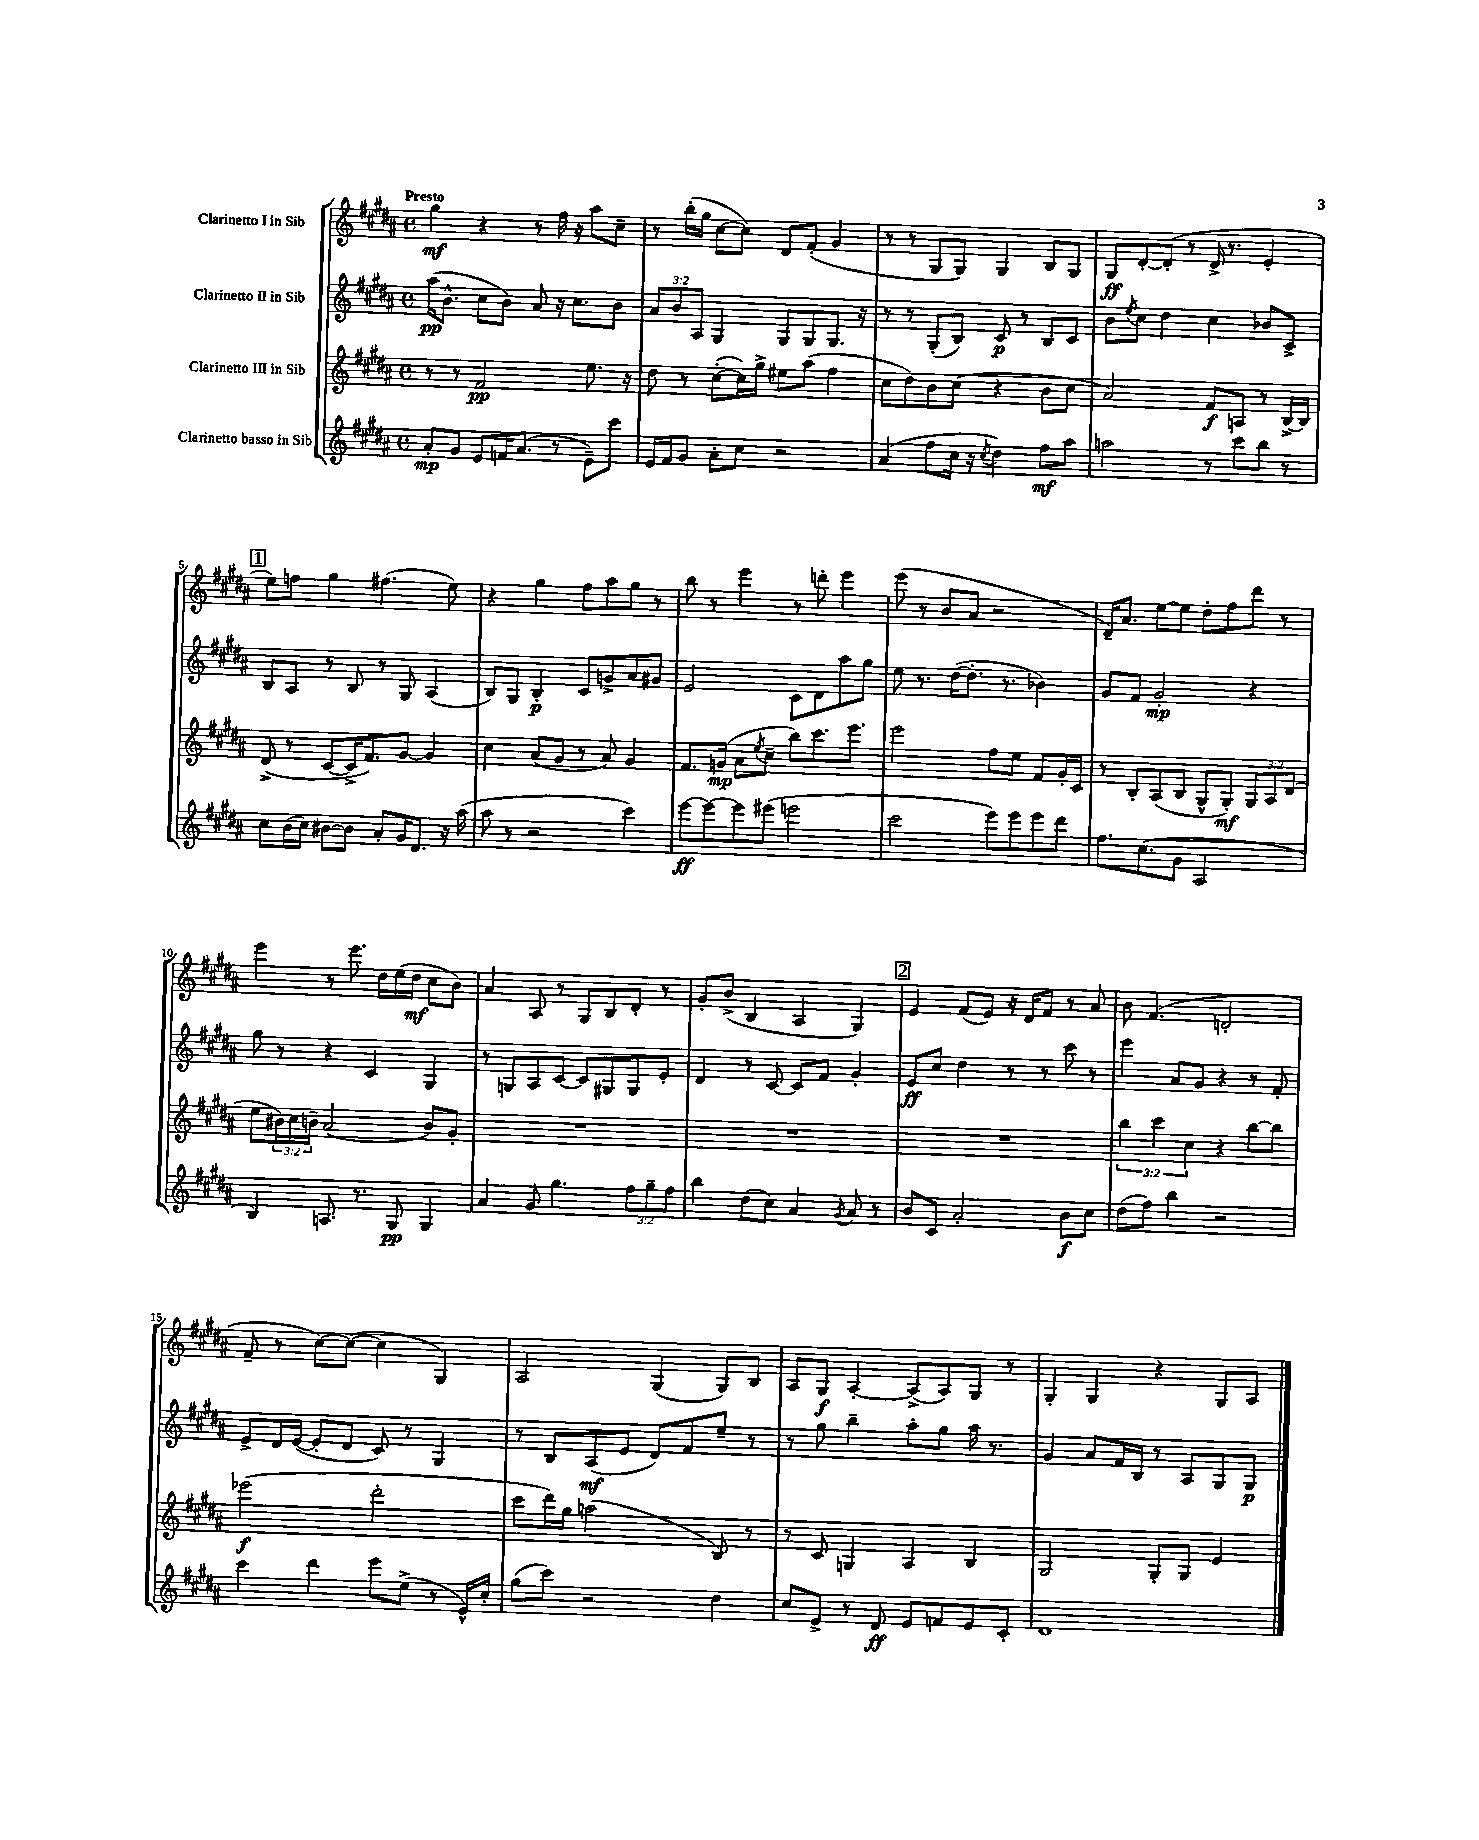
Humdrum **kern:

**kern	**kern	**kern	**kern
*staff4	*staff3	*staff2	*staff1
*clefG2	*clefG2	*clefG2	*clefG2
*k[f#c#g#d#a#]	*k[f#c#g#d#a#]	*k[f#c#g#d#a#]	*k[f#c#g#d#a#]
*M4/4	*M4/4	*M4/4	*M4/4
*met(c)	*met(c)	*met(c)	*met(c)
8a#'/L	8r	(16aa#\LK	4gg#\
.	.	8.b^^\J	.
8g#/J	8r	.	.
8e/L	2f#/	8cc#\L	4r
16f/K	.	8b\J)	.
(8.a#/J	.	.	.
.	.	8a#/	8r
8r	.	16r	16ff#\
.	.	8.cc#\L	16r
8e~\L)	8.ee\	.	8aa#\L
8ccc#\J	.	8b\J	8cc#~\J
.	16r	.	.
=	=	=	=
16e/LL	8dd#\	12a#/L	8r
16f#/J	.	.	.
.	.	12b/	.
8g#/J	8r	.	(16bb'\LL
.	.	12A#/J	.
.	.	.	16gg#\JJ
8a#'\L	([8cc#'\L	4G#/	[8cc#\L
8cc#\J	16cc#\]L)	.	8cc#\]J)
.	16gg#^\JJ	.	.
2r	8ee#\L	8G#/L	8d#/L
.	(8aa#\J	8G#/	(8f#'/J
.	4ff#\	8.G#/J	4g#/
.	.	16r	.
=	=	=	=
(4a#/	8cc#\L	8r	8r
.	8dd#\)	8r	8r
8ff#\L	8b\	(8G#'/L	8G#/L
16cc#\Jk	(8cc#\J	8B/J)	8G#/J)
16r	.	.	.
8qcc#/	.	.	.
4dd#\)	4r	8c#/	4G#/
.	.	8r	.
8ff#\L	8b\L	8B/L	8B/L
8aa#\J	8cc#\J	8c#/J	8G#/J
=	=	=	=
2aa\	2a#/)	8b\L	8G#/L
.	.	8qee/	.
.	.	8cc#\J	[8d#'/
.	.	4dd#\	(8d#'/]J
.	.	.	8r
8r	8f#/L	4cc#\	16d#^/
.	.	.	8.r
8ccc#\L	8A/J	.	.
8bb\J	8r	8b-/L	4e'/
8r	[16B^/LL	8c#^/J	.
.	16B/]JJ	.	.
=	=	=	=
8cc#\L	(8d#^/	8B/L	8ee\L)
(16b\L	8r	8A#/J	8ff\J
16cc#\JJ)	.	.	.
[8b#\L	[8c#/L	8r	4gg#\
8b#\]J	16c#^/]K	8B/	.
.	8.f#/)	.	.
8a#'/L	.	8r	(4.ff#\
16g#/K	[8g#/J	8G#/	.
8.d#/J	.	.	.
.	4g#/]	(4A#/	.
16r	.	.	8ee\)
(16aa#\	.	.	.
=	=	=	=
8aa#\	4cc#\	8B/L)	4r
8r	.	8G#/J	.
2r	(8a#/L	4B'/	4gg#\
.	8g#/J	.	.
.	8r	8c#/L	8ff#\L
.	8a#/)	8g^/	8aa#\
4ccc#\)	4g#/	8a#/	8gg#\J
.	.	8g#/J	8r
=	=	=	=
[8eee\L	8.f#/L	2e/	8bb\
8eee\_	.	.	8r
.	(16g/Jk	.	.
8eee\]	8a#\L	.	4eee\
.	8qee/	.	.
(8eee#\J	8cc#~\J	.	.
2eee\	8bb\L)	8c#\L	8r
.	8.ccc#\	8d#\	8ddd'\
.	.	8aa#\	4eee\
.	8.eee\J	.	.
.	.	8gg#\J	.
=	=	=	=
2ccc#\	2eee\	8ee\	(8eee\
.	.	8.r	8r
.	.	.	8b/L
.	.	([16dd#\LK	.
.	.	8.dd#'\]J	8a#/J
8eee\L)	8ff#\L	.	2r
.	.	8.r	.
8eee\	8ee\J	.	.
8eee\	8f#/L	4b-\)	.
8ddd#\J	16g#'/L	.	.
.	16c#/JJ	.	.
=	=	=	=
8.ff#\L	8r	8g#/L	16d#~/LK)
.	.	.	8.a#/J
.	8B'/L	8f#/J	.
(8.cc#\	.	.	.
.	(8A#/	2g#'/	[8ee\L
8g#\J	8B/J	.	8ee\]J
2A#/	8G#^^/L	.	8dd#'\L
.	8G#'/J)	.	8ff#\
.	12G#/L	4r	8ddd#\J
.	12A#/	.	.
.	.	.	8r
.	(12d#/J	.	.
=	=	=	=
4B/)	8ee\L	8gg#\	4eee\
.	24b#\L)	8r	.
.	24cc#\	.	.
.	24b~\JJ	.	.
8.A/	(2a#/	4r	8r
.	.	.	8.eee\
8.r	.	.	.
.	.	4c#/	.
.	.	.	16dd#\LL
8G#/	.	.	(16ee\
.	.	.	16dd#\JJ
4G#/	8b/L)	4G#/	8cc#\L
.	8g#'/J	.	8b\J)
=	=	=	=
4a#/	1r	8r	4a#/
.	.	8G/L	.
8g#/	.	8A#/	8A#/
4.gg#\	.	[8c#/J	8r
.	.	8c#/]L	8G#/L
.	.	8G#/	8B/
12ff#\L	.	8G#/	8d#'/J
12gg#~\	.	.	.
.	.	8e'/J	8r
12ff#\J	.	.	.
=	=	=	=
4bb\	1r	4d#/	8g#'/L
.	.	.	(8b^/J
(8dd#\L	.	8r	4B/
8cc#\J)	.	[8c#/	.
4a#/	.	8c#/]L	4A#/
.	.	8f#/J	.
8qg#/	.	.	.
8a#/	.	4g#'/	4G#/)
8r	.	.	.
=	=	=	=
8b/L	1r	8e/L	4e/
8c#/J	.	8cc#/J	.
2a#'/	.	4dd#\	(8f#/L
.	.	.	8e/J)
.	.	8r	16r
.	.	.	16d#/LK
.	.	8r	8f#/J
8b\L	.	8ccc#\	8r
8cc#\J	.	8r	8a#/
=	=	=	=
(8dd#\L	6bb\	4eee\	8b\
8ff#\J)	.	.	(4.f#/
.	6ccc#\	.	.
4bb\	.	8a#/L	.
.	6cc#\	.	.
.	.	8g#/J	.
2r	4r	4r	2d'/
.	[8bb\L	8r	.
.	8bb\]J	8f#'/	.
=	=	=	=
4ccc#\	(2eee-\	8e^/L	8f#~/
.	.	16d#/L	8r
.	.	([16e/JJ	.
4ddd#\	.	8e'/]L	[8cc#\L)
.	.	8d#/J	(8cc#\_J
8eee\L	2ddd#'\	8c#/)	4cc#\]
(8ee^\J	.	8r	.
8r	.	4G#/	4G#/)
16e^^/LL)	.	.	.
16cc#'/JJ	.	.	.
=	=	=	=
(8gg#\L	8ccc#\L	8r	2A#/
8ccc#\J)	16ddd#\L)	8B/L	.
.	16gg#\JJ	.	.
2r	(2aa\	(8A#/	.
.	.	8e/J	.
.	.	8d#/L)	(4G#/
.	.	8f#/	.
4dd#\	8B/)	8ee~/J	8G#/L)
.	8r	8r	8B/J
=	=	=	=
8cc#/L	8r	8r	8A#/L
8e^/J	8c#/	8gg#\	8G#/J
8r	4G/	4bb~\	[4A#'/
8d#/	.	.	.
8e/L	4A#/	8aa#'\L	(8A#^/]L
8f/	.	8gg#\J	8A#/)
8e/	4B/	16aa#\	8G#/J
.	.	8.r	.
8c#'/J	.	.	8r
=	=	=	=
1d#	2G#/	4g#/	4G#'/
.	.	8a#/L	4G#/
.	.	16f#/L	.
.	.	16B/JJ	.
.	8G#'/L	8r	4r
.	8G#/J	8A#/L	.
.	4e/	8G#/	8G#/L
.	.	8G#/J	8A#/J
==	==	==	==
*-	*-	*-	*-
